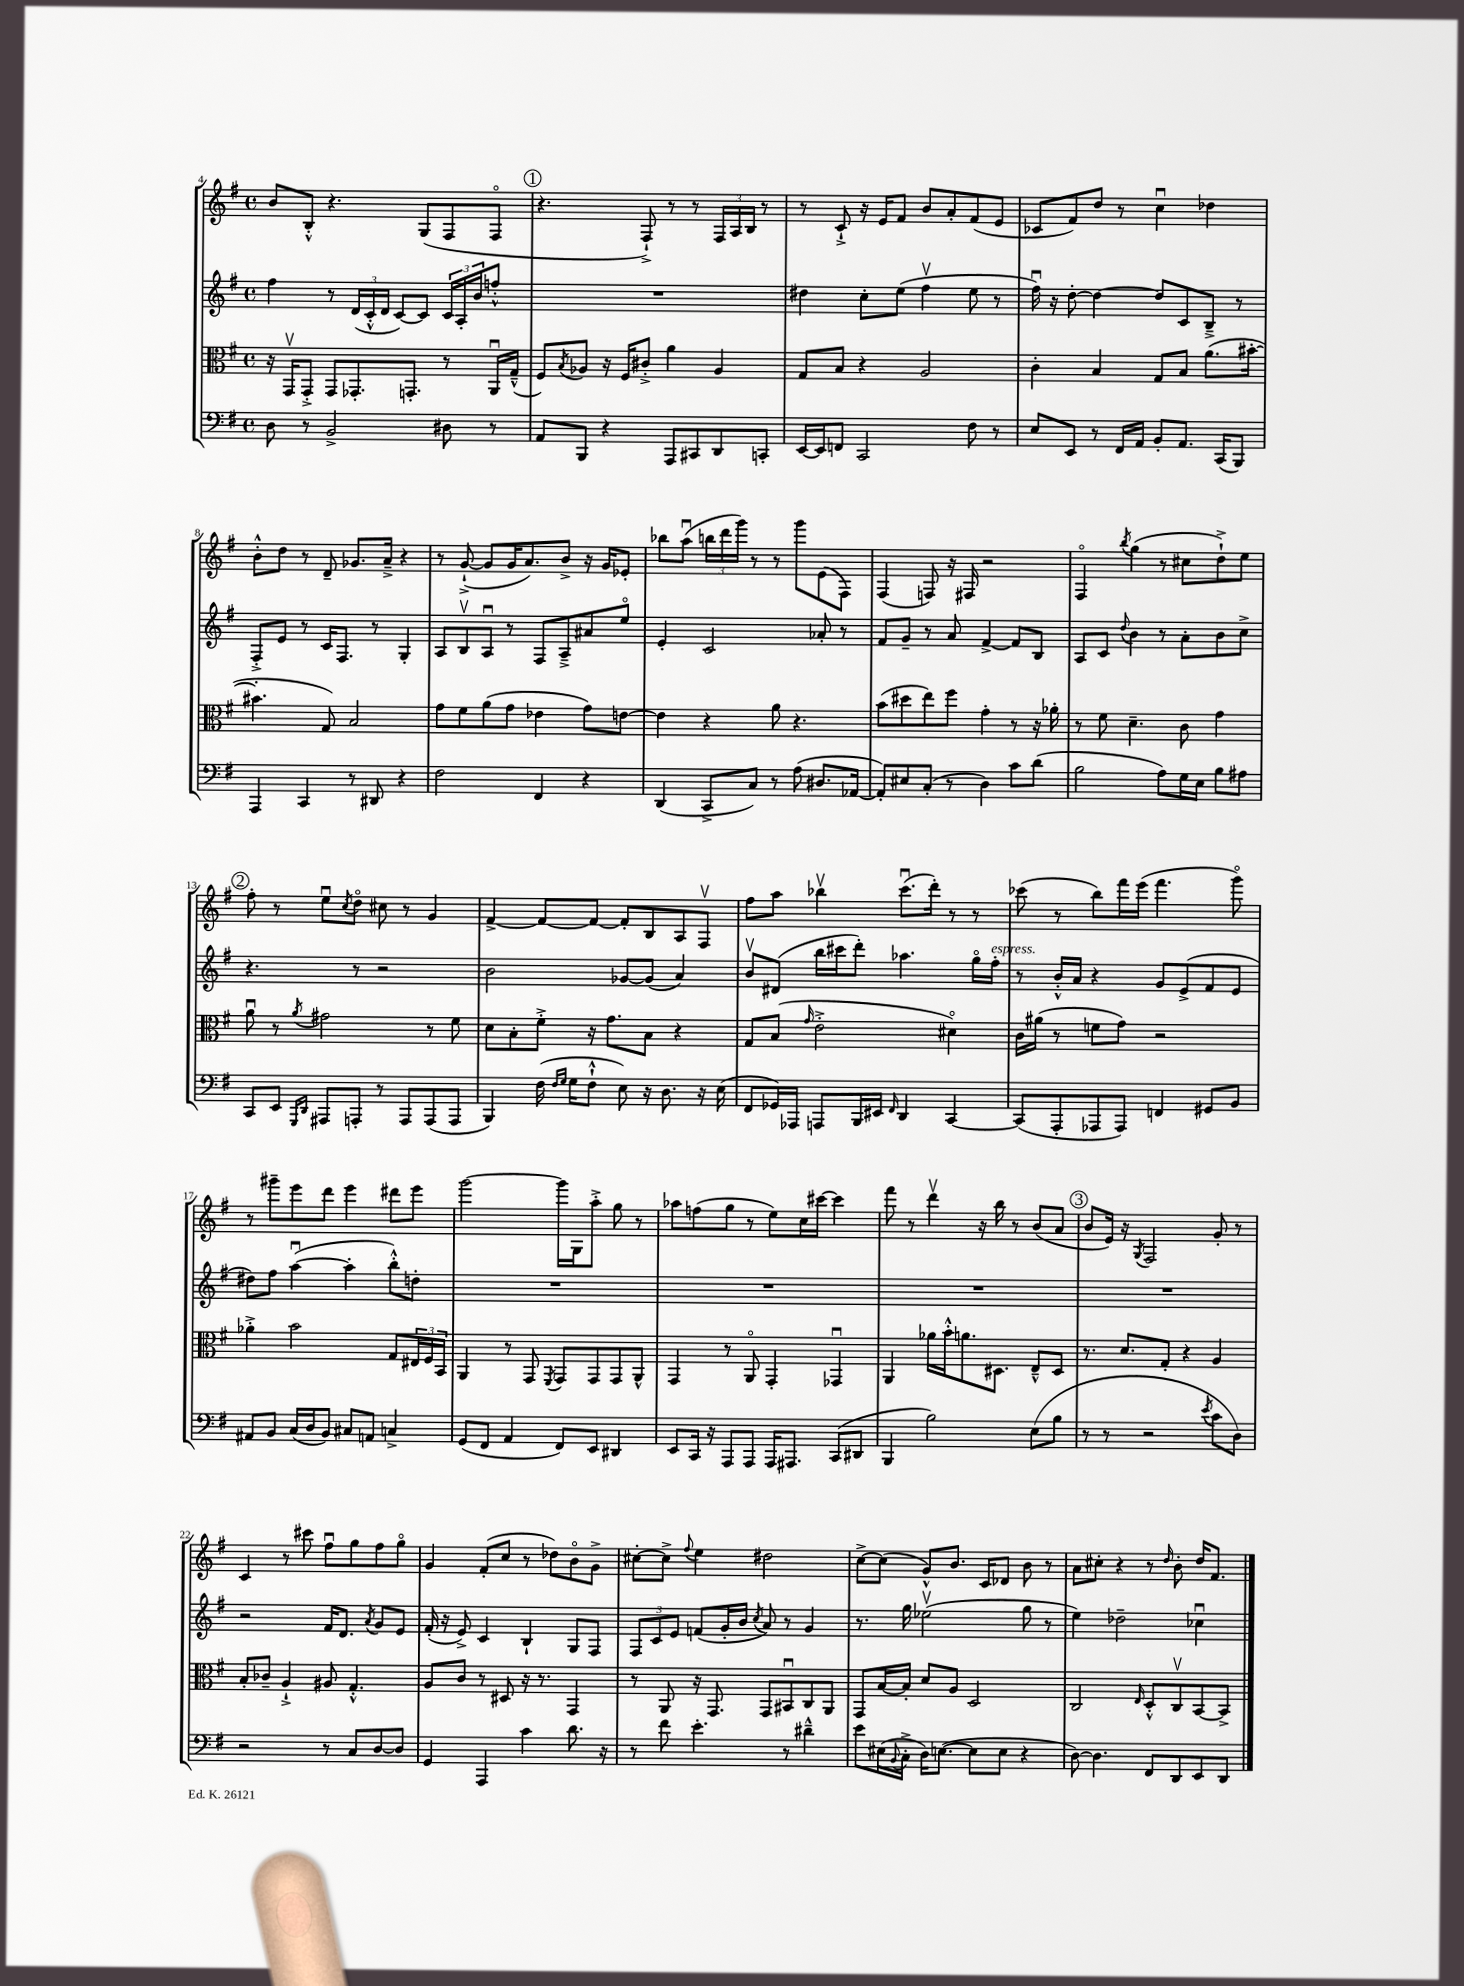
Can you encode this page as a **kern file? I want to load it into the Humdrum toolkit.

**kern	**kern	**kern	**kern
*part4	*part3	*part2	*part1
*staff4	*staff3	*staff2	*staff1
*clefF4	*clefC3	*clefG2	*clefG2
*k[f#]	*k[f#]	*k[f#]	*k[f#]
*M4/4	*M4/4	*M4/4	*M4/4
*met(c)	*met(c)	*met(c)	*met(c)
=4	=4	=4	=4
8D\	16r	4ff#\	8b/L
.	16GGv/KL	.	.
8r	8GG'^/J	.	8B'^^/J
2BB^/	8GG/L	8r	4.r
.	8.GG-X'/	(24d/LL	.
.	.	24c'^^/	.
.	.	24d/JJ	.
.	.	[8c/L)	.
.	8.GGn'/J	.	.
.	.	8c/J]	(8G/L
8D#X\	8r	24c/LL	8F#/
.	.	24A'/	.
.	.	24b/J	.
8r	16AAu/LL	8ffn'^^/J	8F#/J
.	(16G~^^/JJ	.	.
!!LO:REH:place=s1:t=1
=5	=5	=5	=5
8AA/L	8F#/L)	1r	4.r
.	8qB/	.	.
8BBB/J	8A-X/J	.	.
4r	16r	.	.
.	16F#/KL	.	.
.	8c#X'^/J	.	8F#`^/)
8AAA/L	4a\	.	8r
8CC#X/	.	.	8r
8DD/	4A-/	.	24F#/LL
.	.	.	24A/
.	.	.	24B/JJ
8CCn'/J	.	.	8r
=6	=6	=6	=6
[16EE/LL	8G/L	4dd#X\	8r
16EE/J]	.	.	.
8FFn/J	8B/J	.	8c`^/
2CC/	4r	8cc'\L	16r
.	.	.	16e/KL
.	.	(8ee\J	8f#/J
.	2A/	4ff#v\	8b/L
.	.	.	8a'/
8F#\	.	8ee\	(8f#/
8r	.	8r	8e/J
=7	=7	=7	=7
8E/L	4c'\	16ff#u\)	8c-X/L
.	.	16r	.
8EE/J	.	[8dd'\	8f#/)
8r	4B/	4dd\_	8dd/J
16FF#/LL	.	.	8r
16AA/JJ	.	.	.
8BB'/L	8G/L	8dd/L]	4ccu\
8.AA/J	8B/J	8c/	.
.	(8.a\L	8B~^/J	4dd-X\
(16CC/KL	.	.	.
8BBB/J)	.	8r	.
.	[16b#X'\Jk	.	.
!!LO:LB:g=z
=8	=8	=8	=8
4AAA/	4.b#X'\]	8F#'^/L	8b'^^\L
.	.	8e/J	8dd\J
4CC/	.	8r	8r
.	8G/)	16c/KL	8d~/
.	.	8.F#/J	.
8r	2B/	.	8.g-X/L
8DD#X/	.	8r	.
.	.	.	16a~^/Jk
4r	.	4G'/	4r
=9	=9	=9	=9
2F#\	8g\L	8A/L	8r
.	8f#\	8Bv/	([8g`^/
.	(8a\	8Au/J	8g/L]
.	8g\J	8r	16g/K
.	.	.	8.a/)
4FF#/	4e-X\	8F#/L	.
.	.	8A~^/	8b^/J
4r	8g\L)	8a#X/	16r
.	.	.	16g/KL
.	[8en\J	8ee/J	8e-X'/J
=10	=10	=10	=10
(4DD/	4e\]	4e'/	8bb-X\L
.	.	.	(8aau\J
8CC^/L	4r	2c/	24bbn\LL
.	.	.	24ddd\
.	.	.	24ggg\JJ)
8C/J)	.	.	8r
8r	8a\	.	8r
(8A\	4.r	.	8ggg\L
8.D#X/L	.	8a-X'/	(8e\
.	.	8r	8F#\J)
[16AA-X/Jk	.	.	.
=11	=11	=11	=11
8AA-'/L])	(8b\L	8f#/L	(4F#/
8E#X/	8dd#X\	8g~/J	.
(8C'/J	8ee\)	8r	8Fn/)
8r	8ff#\J	8a/	16r
.	.	.	16F#X/
4D\)	4g'\	[4f#^/	2r
8c\L	8r	8f#/L]	.
(8d\J	16r	8B/J	.
.	16a-X'\	.	.
=12	=12	=12	=12
2B\	8r	8A/L	4F#/
.	8f#\	8c/J	.
.	.	8qqdd/	8qbb/
.	4.d~\	4b\	(4gg\
8A\L)	.	8r	8r
16G\L	8c\	8a'\L	8cc#X\L
16E\JJ	.	.	.
8B\L	4g\	8b\	8dd`^\)
8A#X\J	.	8cc^\J	8ee\J
!!LO:LB:g=z
!!LO:REH:place=s1:t=2
=13	=13	=13	=13
8CC/L	8au\	4.r	8ff#'\
8EE/J	8r	.	8r
16qqGGG/LL	.	.	.
16qqDD/JJ	8qa/	.	.
8AAA#X/L	2g#X\	.	8eeu\L
.	.	.	8qcc/
8AAAn'/J	.	8r	8dd\J
8r	.	2r	8cc#X\
8AAA/L	.	.	8r
(8AAA/	8r	.	4g/
8AAA/J	8f#\	.	.
=14	=14	=14	=14
4BBB/)	8d\L	2b\	[4f#^/
.	8B'\	.	.
(16F#\	8f#'^\J	.	8f#/L_
16qqF#/LL	.	.	.
16qqG/JJ	.	.	.
16G\KL	.	.	.
8F#`^^\J	16r	.	8f#/J_
.	8.g\L	.	.
8E\)	.	[8g-X/L	8f#'/L]
16r	8B\J	(8g-/J]	8B/
8.D\	.	.	.
.	4r	4a/)	8A/
16r	.	.	8F#v/J
(16E\	.	.	.
=15	=15	=15	=15
8FF#/L	8G/L	8bv/L	8ff#\L
16GG-X/L)	(8B/J	(8d#X/J	8aa\J
16AAA-X/JJ	.	.	.
.	16qqg/	.	.
8AAAn/L	2e'^\	16bb\LL	4bb-Xv\
.	.	16ccc#X\J	.
16BBB/L	.	8ddd'\J)	.
16EE#X/JJ	.	.	.
16qqFF#/	.	.	.
4DD/	.	4.aa-X\	(8.cccu\L
.	.	.	16ddd'\Jk)
[4CC/	4d#X\)	.	8r
.	.	16gg\LL	8r
!	!	!LO:TX:a:i:t=espress.	!
.	.	16ff#'\JJ	.
=16	=16	=16	=16
(8CC/L]	16c\LL	8r	(8ccc-X\
.	(16a#X\JJ	.	.
8AAA'/	8r	16b'^^/LL	8r
.	.	16a/JJ	.
8AAA-X/	8fn\L	4r	8bb\L)
8AAA-/J)	8g\J)	.	16fff#\L
.	.	.	(16eee\JJ
4FFn/	2r	8g/L	4.fff#\
.	.	(8e^/	.
8GG#X/L	.	8f#/	.
8BB/J	.	8e/J	8ggg\)
!!LO:LB:g=z
=17	=17	=17	=17
8AA#X/L	4a-X'^\	8dd#X\L)	8r
8BB/J	.	8ff#\J	8ggg#X~\L
(16C/LL	2b\	([4aau\	8eee\
16D/J	.	.	.
8BB/J)	.	.	8ddd\J
8C#X/L	.	4aa'\]	4eee\
8AAn/J	.	.	.
4Cn^/	8G/L	8bb'^^\L)	8ddd#X\L
.	24E#X/L	8ddn'\J	8eee\J
.	24F#/	.	.
.	24BB/JJ	.	.
=18	=18	=18	=18
(8GG/L	4AA/	1r	[2ggg\
8FF#/J	.	.	.
4AA/	8r	.	.
.	8GG/	.	.
.	8qFF#/	.	.
8FF#/L)	8GG/L	.	16ggg\LL]
.	.	.	16G\J
8EE/J	8GG/	.	8aa'^\J
4DD#X/	8GG/	.	8gg\
.	8AA^^/J	.	8r
=19	=19	=19	=19
8EE/L	4GG/	1r	8aa-X\L
16CC/Jk	.	.	(8ffn\
16r	.	.	.
8AAA/L	8r	.	8gg\J
8AAA/J	8AA/	.	8r
16AAA/KL	4GG'/	.	8ee\L)
8.AAA#X/J	.	.	.
.	.	.	16cc\L
.	.	.	[16ccc#X\JJ
(8CC/L	4GG-Xu/	.	4ccc#\]
8DD#X/J	.	.	.
=20	=20	=20	=20
4BBB/	4AA/	1r	8fff#\
.	.	.	8r
2B\)	16a-X\LL	.	4dddv\
.	16b'^^\J	.	.
.	8.an\	.	.
.	.	.	16r
.	8.D#X\J	.	16bb\
.	.	.	8r
(8E\L	8E~^^/L	.	(8b/L
8B\J	8D#/J	.	8a/J
!!LO:REH:place=s1:t=3
=21	=21	=21	=21
8r	8.r	1r	8b/L
8r	.	.	16e/Jk)
.	8.d/L	.	16r
.	.	.	8qG/
2r	.	.	2F#/
.	8G'/J	.	.
.	4r	.	.
8qe/	.	.	.
8c\L	4A/	.	8g'/
8D\J)	.	.	8r
!!LO:LB:g=z
=22	=22	=22	=22
2r	8B'/L	2r	4c/
.	8c-X~/J	.	.
.	4A`^/	.	8r
.	.	.	8ccc#X\
8r	8A#X/	16f#/KL	8ff#u\L
.	.	8.d/J	.
8C/L	4.G'^^/	.	8gg\
.	.	8qa/	.
[8D/	.	8g/L	8ff#\
8D/J]	.	8e/J	8gg\J
=23	=23	=23	=23
4GG/	8A/L	(16f#'/	4g/
.	.	16r	.
.	8c/J	8e^/)	.
4AAA/	8r	4c/	(8f#'/L
.	8D#X/	.	8cc/J
4c\	16r	4B`/	8r
.	8.r	.	.
.	.	.	8dd-X\L)
8.d\	4GG/	8G/L	8b\
.	.	8F#/J	8g^\J
16r	.	.	.
=24	=24	=24	=24
8r	8r	12F#/L	[8cc#X'\L
.	.	12c/	.
8f#\	8AA/	.	8cc#^\J]
.	.	12e/J	.
.	.	.	8qqff#/
4.e'\	16r	(8fn/L	4ee\
.	8.GG/	.	.
.	.	16g'/L	.
.	.	16b/JJ	.
.	.	8qcc/	.
.	8GG/L	8a/)	2dd#X\
8r	8BB#Xu/	8r	.
4d#X~^^\	8C/	4g/	.
.	8AA/J	.	.
=25	=25	=25	=25
8e\L	8GG/L	8.r	[8cc^\L
(16E#X\L	[16B/L	.	(8cc\J]
8qqBB/	.	.	.
16C'^\JJ	16B'/JJ]	16gg\	.
16D\KL)	8d/L	(2ee-Xv\	8g^^/L)
([8.En\J	.	.	.
.	8A/J	.	8.b/J
8E\L]	2D/	.	.
.	.	.	16c/KL
8E\J	.	.	8d-X/J
4r	.	8gg\	8b\
.	.	8r	8r
=26	=26	=26	=26
[8D\)	2C/	4ee\)	8a\L
4.D\]	.	.	8cc#X'\J
.	.	2dd-X~\	4r
.	16qqE/	.	.
8FF#/L	8D'^^/L	.	8r
.	.	.	16qqdd/
8DD/	8Cv/	.	8b'\
8EE/	[8BB/	4cc-Xu\	16dd/KL
.	.	.	8.f#/J
8DD/J	8BB^/J]	.	.
==	==	==	==
*-	*-	*-	*-
